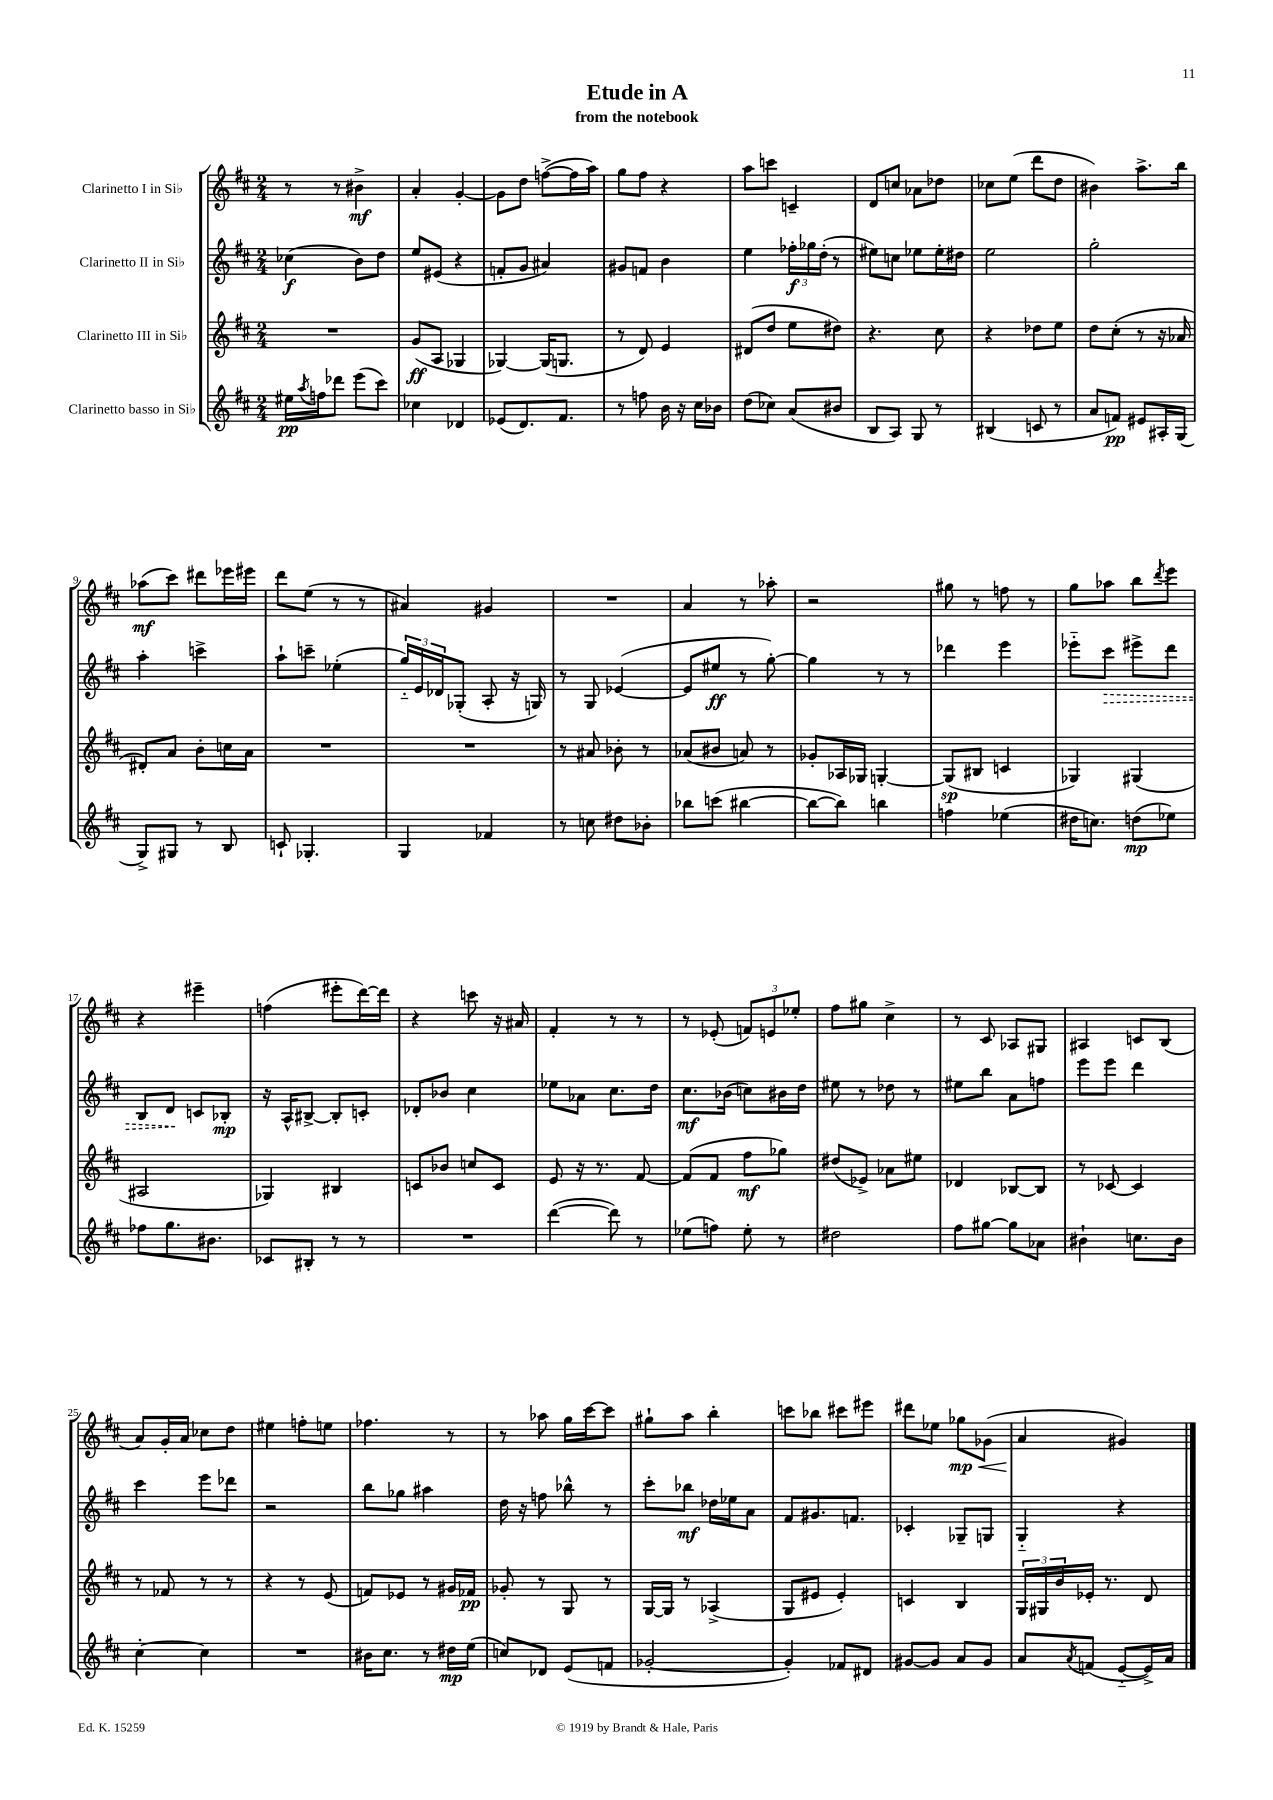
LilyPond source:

\header { title = "Etude in A" subtitle = "from the notebook" }
<<
\new StaffGroup <<
\new Staff = "s0" \with { instrumentName = "Clarinetto I in Sib" } {
    \clef treble \key d \major \numericTimeSignature \time 2/4
    r8 r8 bis'4->\mf |
    a'4-. g'4~-. |
    g'8 d''8 f''8~->( f''16 a''16) |
    g''8 fis''8 r4 |
    a''8 c'''8 c'4-- |
    d'8 c''8 aes'8 des''8 |
    ces''8 e''8( d'''8 d''8 |
    bis'4) a''8.-> b''16 |
    aes''8\mf( cis'''8) dis'''8 ees'''16 eis'''16 |
    d'''8 e''8( r8 r8 |
    ais'4) gis'4 |
    R2 |
    a'4 r8 aes''8-. |
    r2 |
    gis''8 r8 f''8 r8 |
    g''8 aes''8 b''8 \acciaccatura { d'''8 } e'''8 |
    r4 eis'''4-- |
    f''4( eis'''8-. d'''16~) d'''16 |
    r4 c'''8 r16 ais'16 |
    fis'4-. r8 r8 |
    r8 ees'8-.( \tuplet 3/2 { f'8) e'8 ees''8-. } |
    fis''8 gis''8 cis''4-> |
    r8 cis'8 aes8 gis8 |
    ais4 c'8 b8( |
    a'8) g'16-. a'16 ces''8 d''8 |
    eis''4 f''8-. e''8 |
    fes''4. r8 |
    r8 aes''8 g''16 cis'''16~ cis'''8 |
    gis''8-! a''8 b''4-. |
    c'''8 bes''8 cis'''8 eis'''8 |
    dis'''8 ees''8 ges''8\mp\< ges'8( |
    a'4\! gis'4) \bar "|." |
}
\new Staff = "s1" \with { instrumentName = "Clarinetto II in Sib" } {
    \clef treble \key d \major \numericTimeSignature \time 2/4
    ces''4\f( b'8) d''8 |
    e''8 eis'8( r4 |
    f'8-. g'8 ais'4) |
    gis'8 f'8 b'4 |
    e''4 \tuplet 3/2 { fes''16-.\f ges''16 d''16-.( } r8 |
    eis''8) c''8 ees''8 ees''16-. dis''16 |
    e''2 |
    g''2-. |
    a''4-. c'''4-> |
    a''8-! c'''8-- ees''4-.( |
    \tuplet 3/2 { g''16-_) e'16 des'16 } ges8-.( a8-. r16 g16) |
    r8 g8 ees'4~( |
    ees'8 eis''8\ff r8 g''8~-.) |
    g''4 r8 r8 |
    des'''4 e'''4 |
    ees'''8-_ \once \override Hairpin.style = #'dashed-line cis'''8\> eis'''8-> d'''8 |
    b8 d'8\! c'8 bes8-.\mp |
    r16 a16-^ bis8~-> bis8-. c'8-. |
    des'8-. bes'8 cis''4 |
    ees''8 aes'8 cis''8. d''16 |
    cis''8.\mf bes'16( c''8) bis'16 d''16 |
    eis''8 r8 des''8 r8 |
    eis''8 b''8 a'8 f''8 |
    e'''8 e'''8 d'''4 |
    cis'''4 e'''8 des'''8 |
    r2 |
    b''8 ges''8 ais''4 |
    d''16 r16 f''8 bes''8-^ r8 |
    cis'''8-. bes''8\mf des''16 ees''16 a'8 |
    fis'8 gis'8. f'8. |
    ces'4-. ges8-- g8 |
    g4-_ r4 \bar "|." |
}
\new Staff = "s2" \with { instrumentName = "Clarinetto III in Sib" } {
    \clef treble \key d \major \numericTimeSignature \time 2/4
    R2 |
    g'8\ff( a8 ges4 |
    ges4~) ges16( g8. |
    r8 d'8) e'4 |
    dis'8( d''8 e''8 dis''8) |
    r4. cis''8 |
    r4 des''8 e''8 |
    d''8 cis''8-.( r8 r16 aes'16 |
    dis'8-.) a'8 b'8-. c''16 a'16 |
    R2 |
    R2 |
    r8 ais'8 bes'8-. r8 |
    aes'8( bis'8 a'8) r8 |
    ges'8-. aes16 ges16 g4~-. |
    g8\sp( bis8 c'4 |
    ges4) gis4( |
    ais2 |
    ges4) bis4 |
    c'8 bes'8 c''8 c'8 |
    e'8 r16 r8. fis'8~ |
    fis'8( fis'8 fis''8\mf ges''8) |
    dis''8( ees'8->) aes'8 eis''8 |
    des'4 bes8~ bes8 |
    r8 ces'8~ ces'4 |
    r8 fes'8 r8 r8 |
    r4 r8 e'8( |
    f'8) ees'8 r8 gis'16 fes'16\pp |
    ges'8-. r8 g8 r8 |
    g16~ g16 r8 aes4->( |
    g8 eis'8 eis'4-.) |
    c'4 b4 |
    \tuplet 3/2 { g16 gis16 b'16 } ees'16-. r8. d'8 \bar "|." |
}
\new Staff = "s3" \with { instrumentName = "Clarinetto basso in Sib" } {
    \clef treble \key d \major \numericTimeSignature \time 2/4
    eis''16\pp \acciaccatura { a''8 } f''16 des'''8 e'''8( cis'''8) |
    ces''4 des'4 |
    ees'8( d'8.) fis'8. |
    r8 f''8 b'16 r16 cis''16 bes'16 |
    d''8( ces''8) a'8( bis'8 |
    b8 a8) g8 r8 |
    bis4( c'8 r8 |
    a'8 f'8\pp) eis'8 ais16-. g16( |
    g8->) gis8 r8 b8 |
    c'8-! ges4.-. |
    g4 fes'4 |
    r8 c''8 dis''8 bes'8-. |
    bes''8 c'''8( bis''4~ |
    bis''8~ bis''8) b''4 |
    f''4 ees''4( |
    dis''16 c''8.) d''8\mp( ees''8) |
    fes''8 g''8. bis'8. |
    ces'8 bis8-. r8 r8 |
    R2 |
    d'''4~( d'''8) r8 |
    ees''8( f''8) ees''8-. r8 |
    dis''2 |
    fis''8 gis''8~ gis''8 aes'8 |
    bis'4-! c''8. bis'16 |
    cis''4~-. cis''4 |
    R2 |
    bis'16 cis''8. r8 dis''16\mp e''16( |
    c''8) des'8 e'8( f'8 |
    ges'2~-. |
    ges'4-.) fes'8 dis'8 |
    gis'8~ gis'8 a'8 gis'8 |
    a'8 \acciaccatura { a'8 } f'8( e'8~-_ e'16->) a'16 \bar "|." |
}
>>
>>
